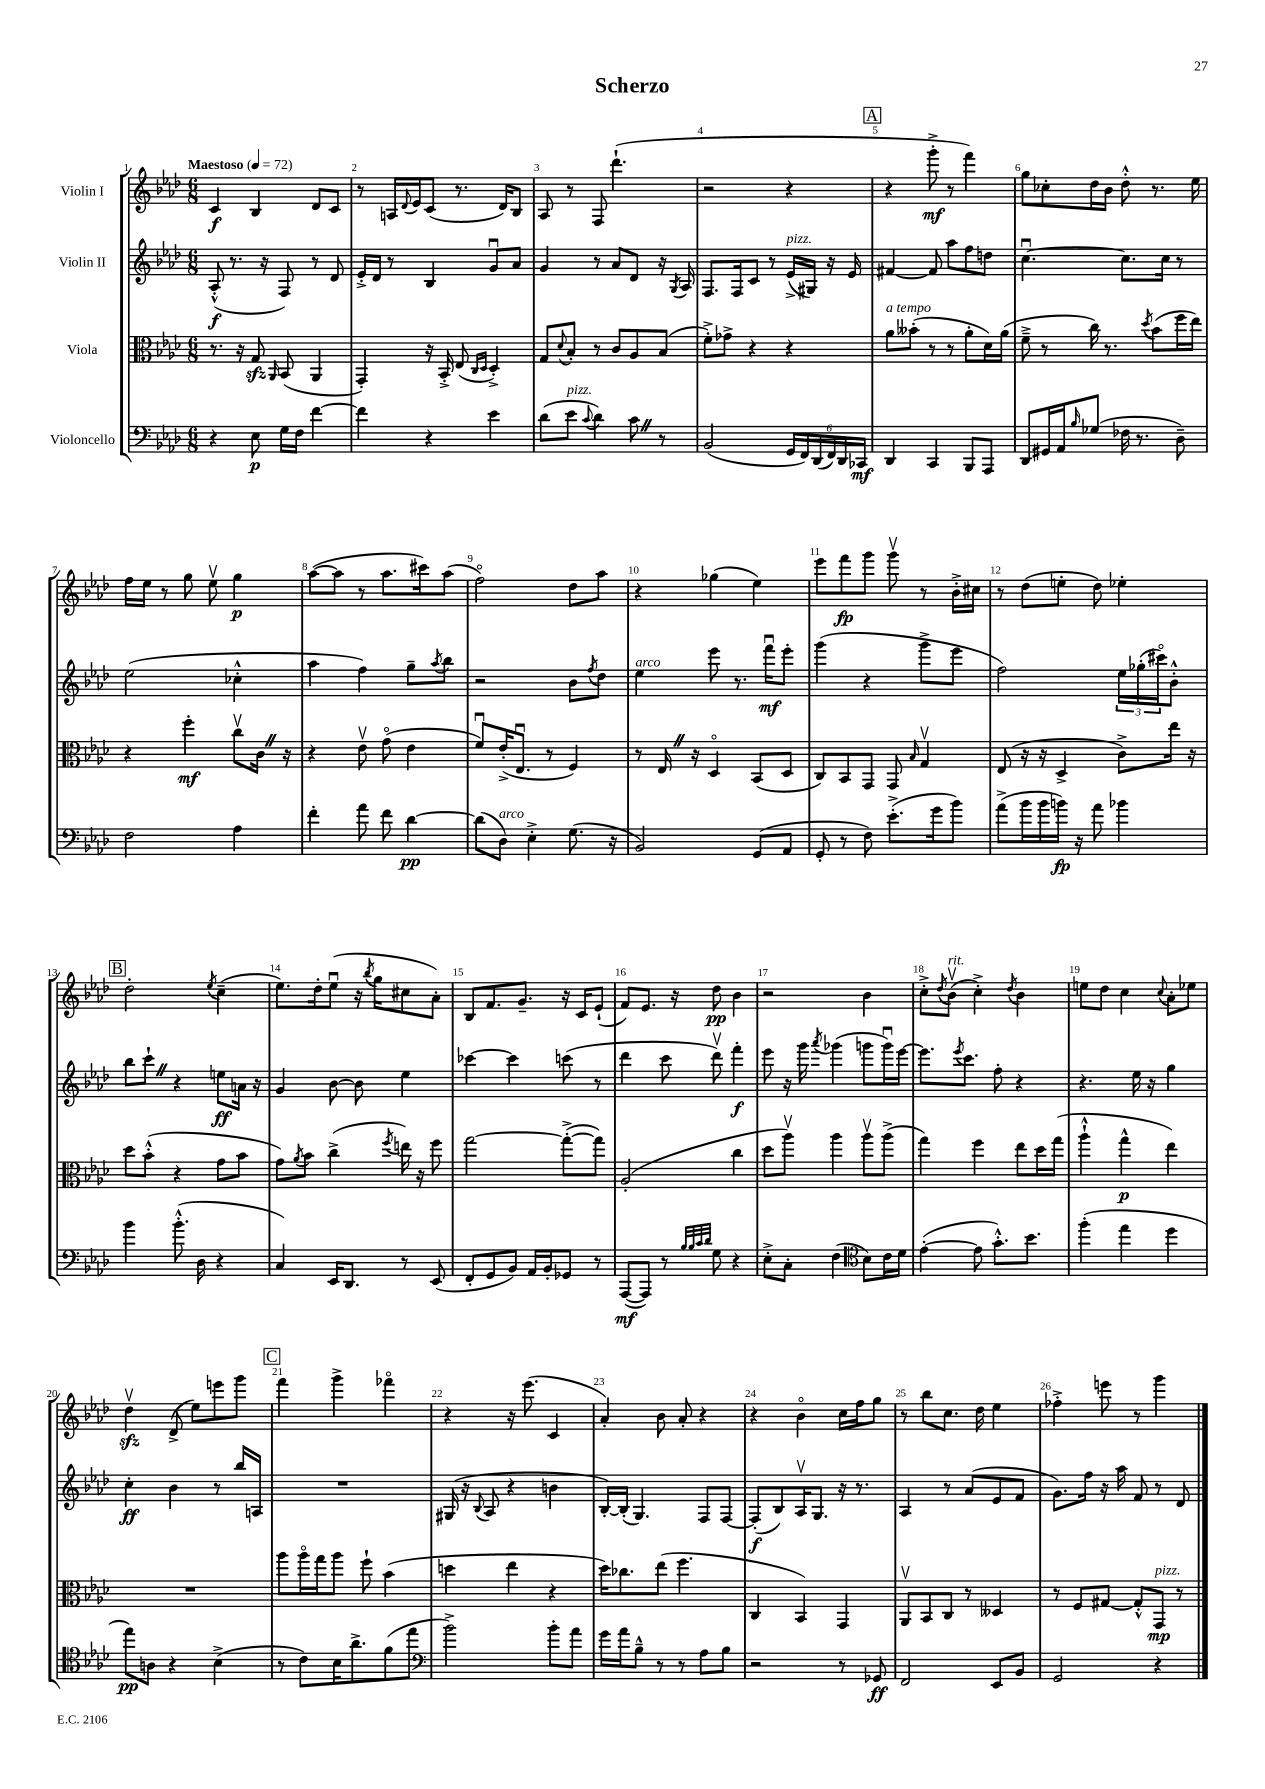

**kern	**kern	**kern	**kern
*staff4	*staff3	*staff2	*staff1
*clefF4	*clefC3	*clefG2	*clefG2
*k[b-e-a-d-]	*k[b-e-a-d-]	*k[b-e-a-d-]	*k[b-e-a-d-]
*M6/8	*M6/8	*M6/8	*M6/8
*MM72	*MM72	*MM72	*MM72
4r	8.r	(8A-'^^	4c
.	.	8.r	.
.	16r	.	.
8E-	8G	.	4B-
.	.	16r	.
.	16qqAA-	.	.
16G	(8BB-	8F)	.
16F	.	.	.
[4f	4AA-	8r	8d-
.	.	8d-	8c
=	=	=	=
4f]	4GG')	16e-'^	8r
.	.	16d-	.
.	.	8r	16A
.	.	.	8qqd-
.	.	.	16e-
4r	16r	4B-	(8c
.	16BB-'^	.	.
.	(8E-	.	8.r
.	16qqC	.	.
.	16qqD-	.	.
4e-	4D-'^)	8gu	.
.	.	.	16d-)
.	.	8a-	8B-
=	=	=	=
(8d-	8G	4g	8A-
.	8qqd-	.	.
8e-	8B-'	.	8r
8qqc	.	.	.
4d-)	8r	8r	8F
.	8c	8a-	(4.ddd-`
8c	8A-	8d-	.
8r	(8B-	16r	.
.	.	8qG	.
.	.	16A-	.
=	=	=	=
(2BB-	8f'^)	8.F	2r
.	8g-^	.	.
.	.	16F	.
.	4r	8c	.
.	.	8r	.
24GG	4r	(16e-^	4r
24FF)	.	.	.
.	.	16G#)	.
(24DD-	.	.	.
24FF)	.	16r	.
24DD-	.	.	.
.	.	16e-	.
24CC-	.	.	.
=	=	=	=
4DD-	8a-	[4f#	4r
.	(8b--'	.	.
4CC	8r	8f#]	8ggg'^
.	8r	8aa-	8r
8BBB-	8a-'	8ff	4fff)
8AAA-	16d-)	8dd	.
.	(16a-	.	.
=	=	=	=
8DD-	8f~^	[4.ccu	8gg
16GG#	8r	.	8cc-'
16AA-	.	.	.
16qqB-	.	.	.
(8G-	16cc)	.	16dd-
.	8.r	.	16b-
16F-	.	8.cc]	8dd-'^^
8.r	.	.	.
.	8qdd-	.	.
.	(8b-	.	8.r
.	.	16cc	.
8D-~)	16ff	8r	.
.	16ee-)	.	16ee-
=	=	=	=
2F	4r	(2ee-	16ff
.	.	.	16ee-
.	.	.	8r
.	4ff'	.	8gg
.	.	.	8ee-v
4A-	8ccv	4cc-'^^	4gg
.	16c	.	.
.	16r	.	.
=	=	=	=
4f'	4r	4aa-	([8aa-
.	.	.	8aa-]
8a-	8e-v	4ff)	8r
8f	(8go	.	8.aa-
[4d-	4e-	8gg~	.
.	.	.	16ccc#)
.	.	8qaa-	.
.	.	8bb-	(8aa-
=	=	=	=
(8d-]	8fu)	2r	2ffo)
8D-)	(16e-'^	.	.
.	8.E-u	.	.
4E-'^	.	.	.
.	8r	.	.
(8.G	4F)	8b-	8dd-
.	.	8qff	.
.	.	8dd-	8aa-
16r	.	.	.
=	=	=	=
2BB-)	8r	4ee-	4r
.	16E-	.	.
.	16r	.	.
.	4D-o	8eee-	(4gg-
.	.	8.r	.
(8GG	(8BB-	.	4ee-)
.	.	16fffu	.
8AA-	8D-	8eee-'	.
=	=	=	=
8GG'	8C)	(4ggg	8eee-
8r	8BB-	.	8fff
8F)	8GG	4r	8ggg
(8.e-'^	8GG	.	8gggv
.	16qqB-	.	.
.	4Gv	8ggg^	8r
16g	.	.	.
8b-)	.	8eee-	16b-'^
.	.	.	16cc#
=	=	=	=
(8a-^	(8E-	2ff)	8r
16b-	16r	.	(8dd-
16b-	16r	.	.
16b)	4D-^	.	8ee'
16r	.	.	.
8a-	.	.	8dd-)
4b-	8c^)	24ee-	4ee-'
.	.	(24gg-'	.
.	.	24ccc#o)	.
.	16ee-	8b-'^^	.
.	16r	.	.
=	=	=	=
4b-	8dd-	8bb-	2dd-'
.	(8b-'^^	8ccc`	.
(8.b-'^^	4r	4r	.
16D-	.	.	.
.	.	.	8qee-
4r	8g	8ee	(4cc~
.	8b-	16a	.
.	.	16r	.
=	=	=	=
4C)	8g)	4g	8.ee-)
.	8qa-	.	.
.	8b-	.	.
.	.	.	16dd-'
16EE-	(4cc^	[8b-	(8ee-u
8.DD-	.	.	.
.	.	8b-]	16r
.	.	.	8qbb-
.	.	.	16gg
.	8qff	.	.
8r	16ee)	4ee-	8cc#
.	16r	.	.
(8EE-	8ff	.	8a-')
=	=	=	=
8FF'	[2gg	[4ccc-	8B-
8GG	.	.	8.f
8BB-)	.	4ccc-]	.
.	.	.	8.g~
16AA-	.	.	.
16BB-'	.	.	.
8GG-	(8gg'^_	(8ccc	16r
.	.	.	16c
8r	8gg])	8r	(8e-`
=	=	=	=
([8AAA-	(2A-'	4ddd-	8f)
8AAA-])	.	.	8.e-
8r	.	8ccc	.
.	.	.	16r
32qqB-	.	.	.
32qqB-	.	.	.
32qqc	.	.	.
32qqd-	.	.	.
8G	.	8ddd-v)	8dd-
4r	4cc	4fff'	4b-
=	=	=	=
8E-'^	8dd-	8eee-	2r
8C'	8aa-v)	16r	.
.	.	16ggg	.
.	.	8qaaa-	.
(4F	4aa-	(4ggg-	.
*clefC4	*	*	*
8B-)	8aa-v	8ggg	4b-
16c	(8aa-^	16gggu)	.
16d-	.	[16eee-	.
=	=	=	=
([4e-'	4gg)	8.eee-]	8cc'^
.	.	.	8qdd-
.	.	.	(8b-v
.	.	8qeee-	.
.	.	8.ccc	.
8e-]	4ff	.	4cc'^)
8.g'^^)	.	8ff'	.
.	.	.	8qdd-
.	8ee-	4r	4b-
8.b-	.	.	.
.	16dd-	.	.
.	(16gg	.	.
=	=	=	=
(4ff'	4aa-`^^	4.r	8ee
.	.	.	8dd-
4ee-	4gg^^	.	4cc
.	.	16ee-	.
.	.	16r	.
.	.	.	8qqcc
4dd-	4ee-)	4gg	8a-'
.	.	.	8ee-
=	=	=	=
8ee-)	2.r	4cc'	4dd-v
8A	.	.	.
4r	.	4b-	(8d-^
.	.	.	8ee-)
(4B-^	.	8r	8eee
.	.	16bb-	8ggg
.	.	16A	.
=	=	=	=
8r	8aa-	2.r	4fff
8c)	16aa-o	.	.
.	16gg	.	.
16B-	8aa-	.	4ggg^
8.a-^	.	.	.
.	8ff`	.	.
(8f	(4b-	.	4fff-o
8ee-	.	.	.
=	=	=	=
*clefF4	*	*	*
2b-^)	4dd	(16G#	4r
.	.	16r	.
.	.	8qqB-	.
.	.	8A-	.
.	4ee-	4r	16r
.	.	.	(8.eee-
8b-'	4r	4b	4c
8a-	.	.	.
=	=	=	=
16g	16dd-)	[16B-')	4a-')
16a-	8.cc-	(16B-']	.
8B-~^^	.	4.G)	.
8r	(8ee-	.	8b-
8r	4.ff	.	8a-'
8A-	.	8F	4r
8B-	.	[8F	.
=	=	=	=
2r	4C	(8F']	4r
.	.	8B-)	.
.	4BB-)	16A-v	4b-o
.	.	8.G	.
8r	4GG	16r	16cc
.	.	8.r	16ff
8GG-	.	.	8gg
=	=	=	=
2FF	8AA-v	4A-	8r
.	8BB-	.	8bb-
.	8C	8r	8.cc
.	8r	(8a-	.
.	.	.	16dd-
8EE-	4D--	8e-	4ee-
8BB-	.	8f	.
=	=	=	=
2GG	8r	8.g)	4ff-'^
.	8F	.	.
.	.	16ff	.
.	[8G#	16r	8eee
.	.	16aa-	.
.	8G#'^^]	8f	8r
4r	8GG	8r	4ggg
.	8r	8d-	.
==	==	==	==
*-	*-	*-	*-
